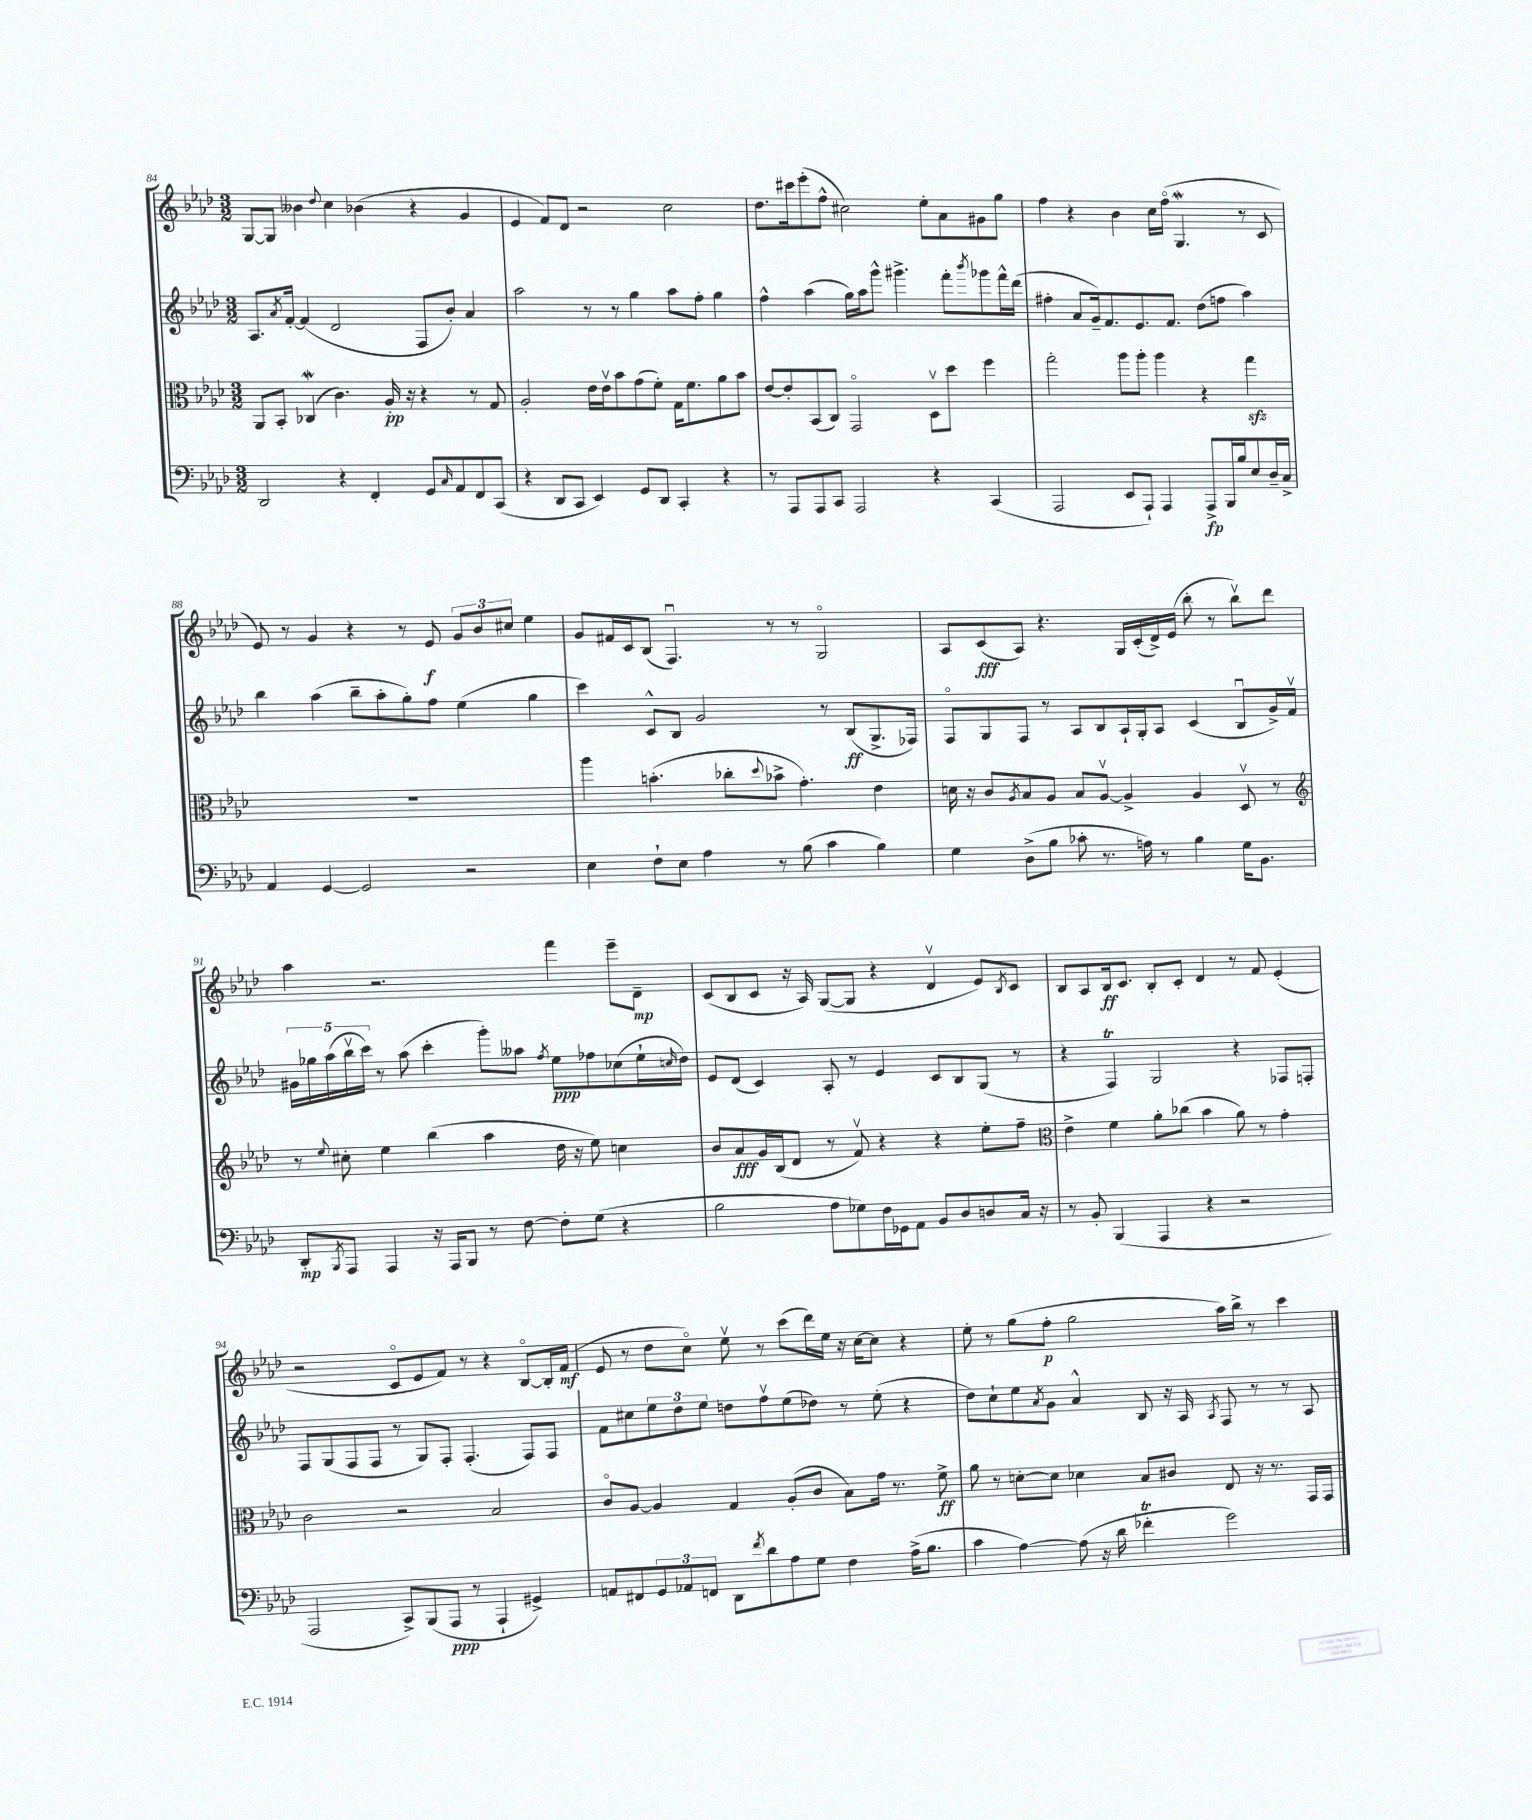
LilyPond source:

<<
\new StaffGroup <<
\new Staff = "s0" {
    \clef treble \key aes \major \numericTimeSignature \time 3/2
    g8~ g8 beses'4 \appoggiatura { des''8 } c''4 bes'4( r4 g'4 |
    ees'4 f'8) des'8 r2 c''2 |
    des''8. cis'''16 ees'''8-.( f''8-^ cis''2) ees''8-. aes'8 gis'8 g''8 |
    f''4 r4 bes'4 c''16 f''16\flageolet( g4.\mordent r8 c'8 |
    ees'8) r8 g'4 r4 r8 ees'8\f \tuplet 3/2 { g'8 bes'8 cis''8 } ees''4 |
    g'8 fis'16 c'16 bes8( f4.\downbow) r8 r8 g2\flageolet |
    aes8 c'8\fff( aes8) r4. g16 c'16-.( des'16->) ees'16( bes''8-. r8 bes''8\upbow) des'''8 |
    aes''4 r2. f'''4 ees'''8-- des'8--\mp |
    c'8( bes8 c'8 r16 aes16) g8~( g8 r4 des'4\upbow ees'8) \acciaccatura { bes8 } c'8 |
    bes8 aes8 bes16\ff c'8. bes8-. c'8-. des'4 r8 f'8 ees'4-.( |
    r2 c'8\flageolet ees'8 f'8) r8 r4 bes8~\flageolet bes16-. f'16\mf( |
    ees'8 r8 des''8 c''8\flageolet) ees''8\upbow r8 c'''8( des'''16) ees''16 r16 c''16~ c''8 r4 |
    ees''8-. r8 g''8( f''8-.\p g''2 aes''16) bes''16-> r8 c'''4 \bar "|." |
}
\new Staff = "s1" {
    \clef treble \key aes \major \numericTimeSignature \time 3/2
    aes8. \acciaccatura { aes'8 } f'16~-. f'4( des'2 f8 bes'8-.) aes'4 |
    aes''2 r8 r8 g''4 aes''8 f''8-. g''4 |
    f''4-^ aes''4( g''16) aes''16 g'''8-^ gis'''4.-> f'''8-. \acciaccatura { bes'''8 } ges'''8 f'''16-^ des'''16( |
    fis''4-. aes'8 g'16--) f'8. ees'8. f'8. des''8( f''8 aes''4) |
    bes''4 aes''4( bes''8-- aes''8-. g''8-.) f''8 ees''4( g''4 |
    c'''4) c'8-^ bes8 g'2 r8 bes8\ff( g8.-> fes16) |
    f8\flageolet g8 f8 r8 aes8 bes8 aes16-! g16-. aes8 c'4( bes8\downbow g'16->) f'16\upbow |
    \tuplet 5/4 { gis'16 ges''16 aes''16( bes''16\upbow c'''16) } r8 aes''8( c'''4-. g'''8-.) aeses''8 \acciaccatura { f''8 } ees''8\ppp fes''8 ces''8( ees''16-! \grace { c''16 } des''16) |
    ees'8 des'8( c'4) aes8-. r8 ees'4 c'8 bes8 g8( r8 |
    r4 f4\trill) g2 r4 fes8 f8-. |
    f8 g8( f8 f8 r8 g8) f8-. f4.-.( f8) f8 |
    f'8 cis''8 \tuplet 3/2 { ees''8 des''8 ees''8 } d''8 f''8\upbow ees''8( des''8) r8 ees''8-.( r4 |
    des''8) c''8-! ees''8 \acciaccatura { aes'8 } g'8 aes'4-^ bes8 r16 aes16 \acciaccatura { aes8 } f8 r8 r8 aes8 \bar "|." |
}
\new Staff = "s2" {
    \clef alto \key aes \major \numericTimeSignature \time 3/2
    aes,8 bes,8-. ces4\mordent( c'4.) aes16-.\pp r16 r4 r8 g8 |
    aes2-. ees'16 ees'16\upbow bes'8 g'8( f'8-.) g16 f'8. aes'8 bes'8 |
    ees'8~ ees'8-. bes,8( c8) g,2\flageolet des8\upbow des''8 f''4 |
    g''2-. aes''8 aes''8-. aes''4 r4 g''4\sfz |
    R1. |
    aes''4 b'4.-.( ces''8-. \appoggiatura { des''8 } bes'8-> g'4.-.) ees'4 |
    d'16 r16 c'8 \acciaccatura { aes8 } bes8 aes8 bes8 aes8~\upbow aes4-> aes4 des8\upbow r8 |
    \clef treble r8 \appoggiatura { ees''8 } cis''8-. ees''4 bes''4( aes''4 des''16 r16 ees''8) c''4 |
    bes'8 aes'8\fff g'16 bes16( des'8 r8 f'8\upbow) r4 r4 ees''8-. f''8-- |
    \clef alto ees'4-> f'4 aes'8-. ces''8( bes'4 aes'8) r8 g'4-. |
    c'2 r2 bes2 |
    c'8\flageolet aes8~ aes4 g4 aes8-.( c'8 bes8) g'16 r8. f'8->\ff |
    aes'8 r8 d'8~-. d'8 des'4 bes8 cis'8 ees8 r16 r8. g,16 g,16 \bar "|." |
}
\new Staff = "s3" {
    \clef bass \key aes \major \numericTimeSignature \time 3/2
    des,2 r4 f,4-. g,8 \grace { c16 } aes,8 f,8 c,8( |
    r4 des,8 c,8 ees,4) g,8 des,8 c,4-. r4 |
    r8 aes,,8 aes,,8 c,8 aes,,2 r4 c,4( |
    aes,,2 ees,8 aes,,8-!) aes,,4 aes,,8->\fp bes,,16 bes16 ees8 des16-- c16-> |
    aes,4 g,4~ g,2 r2 |
    ees4 f8-! ees8 aes4 r8 bes8( c'4 bes4) |
    g4 des8->( bes8 ces'8-. r8. a16) r8 bes4 g16 bes,8. |
    des,8-.\mp \acciaccatura { bes,,8 } aes,,8 aes,,4 r16 aes,,16 bes,,8 r8 f8~ f8-. g8( r4 |
    bes2 aes8 ges8) f16 ges,16 aes,8 bes,8 des8 d8 c16 r16 |
    r8 bes,8-. bes,,4( aes,,4 r4 r2 |
    aes,,2 c,8->) bes,,8( aes,,8\ppp r8 aes,,4-! gis,4->) |
    a,8 fis,8 \tuplet 3/2 { g,8 aes,8 f,8 } des,8 \acciaccatura { f'8 } des'8 aes8 g8 f4 aes16->( bes8. |
    c'4 aes4~) aes8( r16 des'16 fes'4-.\trill g'2) \bar "|." |
}
>>
>>
\layout { \context { \Score currentBarNumber = #84 } }
